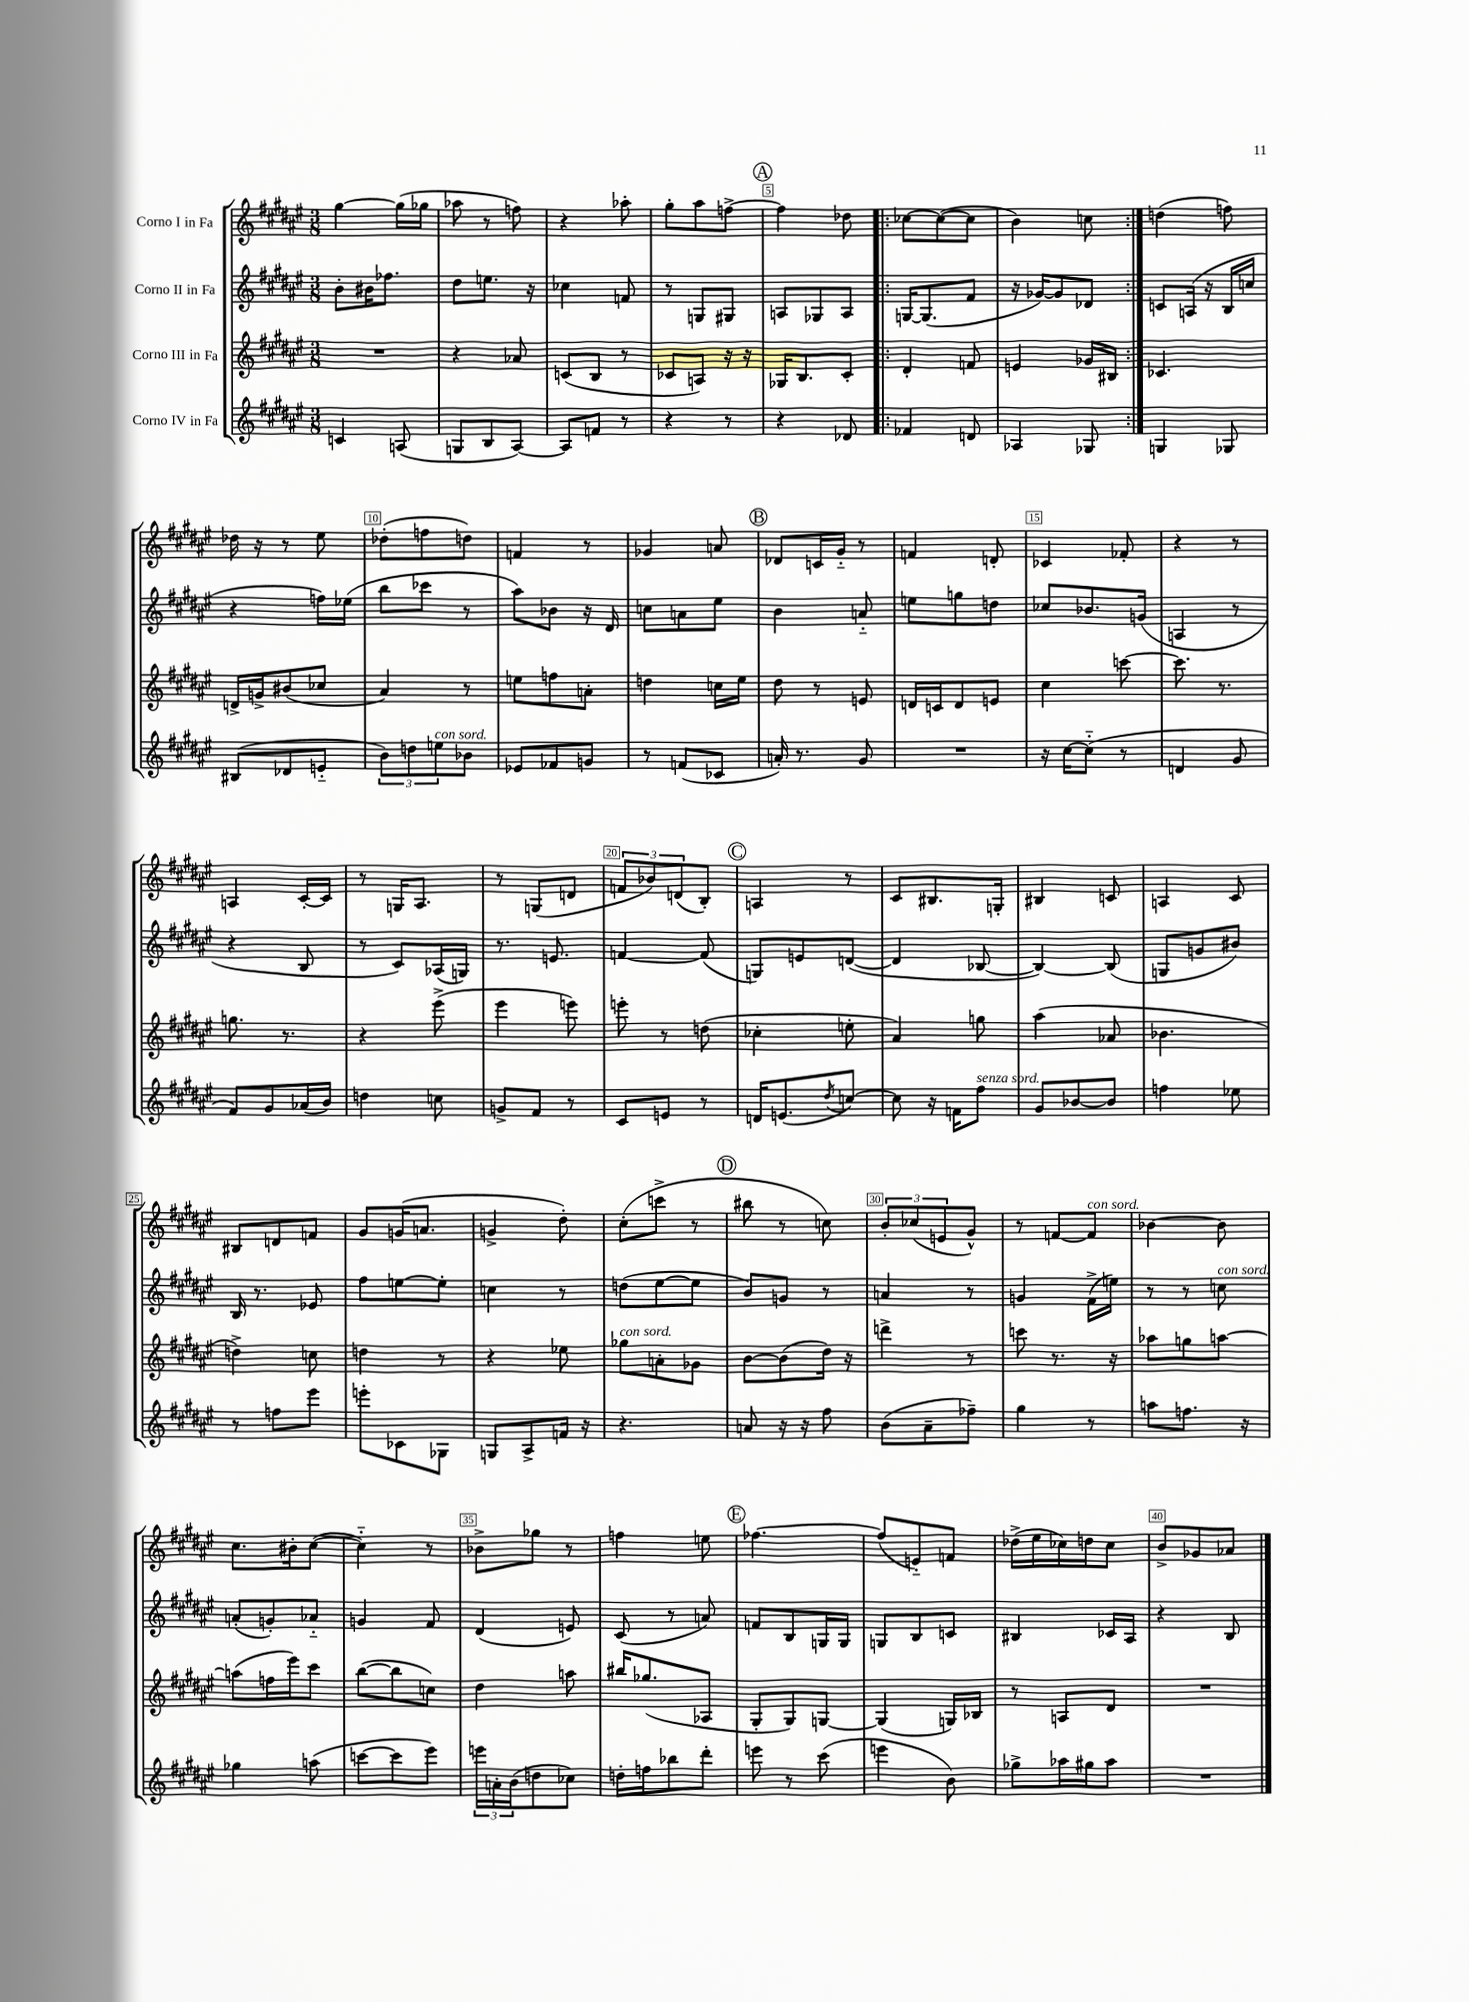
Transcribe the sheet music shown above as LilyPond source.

<<
\new StaffGroup <<
\new Staff = "s0" \with { instrumentName = "Corno I in Fa" } {
    \clef treble \key fis \major \numericTimeSignature \time 3/8
    gis''4~ gis''16( ges''16 |
    aes''8 r8 f''8) |
    r4 aes''8-. |
    gis''8-. ais''8 f''8~-> |
    \mark \markup { \circle "A" } f''4 des''8 |
    \repeat volta 2 { ces''8~ ces''8~( ces''8 |
    b'4) c''8 | }
    d''4( f''8) |
    des''16 r16 r8 eis''8 |
    des''8-.( f''8 d''8) |
    f'4 r8 |
    ges'4 a'8 |
    \mark \markup { \circle "B" } des'8 c'16 gis'16-_ r8 |
    f'4 d'8-. |
    ces'4 fes'8-. |
    r4 r8 |
    a4 cis'16~-. cis'16 |
    r8 g16 ais8. |
    r8 g8( d'8 |
    \tuplet 3/2 { f'8 bes'8) d'8( } b8-.) |
    \mark \markup { \circle "C" } a4 r8 |
    cis'8 bis8. g16-. |
    bis4 c'8 |
    a4 cis'8 |
    bis8 d'8 f'8 |
    gis'8 g'16( a'8. |
    g'4-> dis''8-.) |
    cis''8-.( c'''8-> r8 |
    \mark \markup { \circle "D" } bis''8 r8 c''8) |
    \tuplet 3/2 { b'8-. ces''8( e'8 } gis'8-^) |
    r8 f'8~ f'8^\markup { \italic "con sord." } |
    bes'4~ bes'8 |
    cis''8. bis'16-. cis''8~( |
    cis''4-_) r8 |
    bes'8-> ges''8 r8 |
    f''4 e''8 |
    \mark \markup { \circle "E" } fes''4.~ |
    fes''8( e'8-_) f'8 |
    des''16->( eis''16 ces''16) d''16 ces''8 |
    b'8-> ges'8 aes'8 \bar "|." |
}
\new Staff = "s1" \with { instrumentName = "Corno II in Fa" } {
    \clef treble \key fis \major \numericTimeSignature \time 3/8
    b'8-. bis'16 fes''8. |
    dis''8 e''8. r16 |
    ces''4 f'8 |
    r8 g8 gis8 |
    \mark \markup { \circle "A" } a8 ges8 a8 |
    \repeat volta 2 { g16~ g8.( fis'8 |
    r16 ges'16~) ges'8 des'8 | }
    c'8 a16( r16 b16 c''16 |
    r4 f''16) ees''16( |
    b''8 ces'''8 r8 |
    ais''8) bes'8 r16 dis'16 |
    c''8 a'8 eis''8 |
    \mark \markup { \circle "B" } b'4 a'8-_ |
    e''8 g''8 d''8 |
    ces''8 bes'8. g'16( |
    a4 r8 |
    r4 b8 |
    r8 cis'8) aes16( g16) |
    r8. e'8. |
    f'4~ f'8( |
    \mark \markup { \circle "C" } g8) e'8 d'8~( |
    d'4 bes8~ |
    bes4~) bes8( |
    g8 g'8 bis'8) |
    b16 r8. ees'8 |
    fis''8 e''8~ e''8-. |
    c''4 r8 |
    d''8( eis''8~ eis''8 |
    \mark \markup { \circle "D" } b'8) g'8 r8 |
    a'4 r8 |
    g'4 fis'16->( e''16) |
    r8 r8 c''8^\markup { \italic "con sord." } |
    a'8-.( g'8-.) aes'8-_ |
    g'4 fis'8 |
    dis'4( e'8) |
    cis'8( r8 a'8) |
    \mark \markup { \circle "E" } f'8 b8 g16 g16 |
    g8 b8 c'8 |
    bis4 ces'16 ais16 |
    r4 b8 \bar "|." |
}
\new Staff = "s2" \with { instrumentName = "Corno III in Fa" } {
    \clef treble \key fis \major \numericTimeSignature \time 3/8
    R4. |
    r4 aes'8 |
    c'8( b8 r8 |
    ces'8 a8) r16 r16 |
    \mark \markup { \circle "A" } ges16 b8. cis'8-. |
    \repeat volta 2 { dis'4-. f'8 |
    e'4 ges'16 bis16 | }
    ces'4. |
    d'16-> g'16-> bis'8( ces''8 |
    ais'4) r8 |
    e''8 f''8 a'8-. |
    d''4 c''16 eis''16 |
    \mark \markup { \circle "B" } dis''8 r8 e'8 |
    d'16 c'16 d'8 e'8 |
    cis''4 c'''8~ |
    c'''8. r8. |
    g''8. r8. |
    r4 eis'''8->( |
    eis'''4 e'''8) |
    e'''8-. r8 d''8( |
    \mark \markup { \circle "C" } ces''4-. e''8-. |
    ais'4) g''8 |
    ais''4( aes'8 |
    bes'4. |
    d''4->) c''8 |
    d''4 r8 |
    r4 ees''8 |
    ges''8^\markup { \italic "con sord." } a'8-. ges'8 |
    \mark \markup { \circle "D" } b'8~ b'8( dis''16) r16 |
    d'''4-> r8 |
    c'''8 r8. r16 |
    aes''8 g''8 a''8~ |
    a''8( f''16 eis'''16) cis'''8 |
    b''8~( b''8 c''8) |
    dis''4 a''8 |
    bis''16 ges''8.( aes8 |
    \mark \markup { \circle "E" } gis8-. gis8) g8~ |
    g4( g16) bes16 |
    r8 a8 dis'8 |
    R4. \bar "|." |
}
\new Staff = "s3" \with { instrumentName = "Corno IV in Fa" } {
    \clef treble \key fis \major \numericTimeSignature \time 3/8
    c'4 a8( |
    g8 b8 ais8~) |
    ais8 f'8 r8 |
    r4 r8 |
    \mark \markup { \circle "A" } r4 des'8 |
    \repeat volta 2 { fes'4 d'8 |
    aes4 ges8 | }
    g4 ges8 |
    bis8( des'8 e'8-_ |
    \tuplet 3/2 { b'8) d''8 e''8^\markup { \italic "con sord." } } bes'8 |
    ees'8 fes'8 g'8 |
    r8 f'8( ces'8 |
    \mark \markup { \circle "B" } a'16-.) r8. gis'8 |
    R4. |
    r16 cis''16~ cis''8-_( r8 |
    d'4 gis'8 |
    fis'8) gis'8 aes'16( b'16) |
    d''4 c''8 |
    g'8-> fis'8 r8 |
    cis'8 e'8 r8 |
    \mark \markup { \circle "C" } d'16 e'8.( \acciaccatura { dis''8 } c''8~) |
    c''8 r16 f'16 fis''8^\markup { \italic "senza sord." } |
    gis'8 bes'8~ bes'8 |
    f''4 ees''8 |
    r8 f''8 eis'''8 |
    e'''8-. ces'8 ges8 |
    g8 ais8-> f'16 r16 |
    r4. |
    \mark \markup { \circle "D" } a'8 r16 r16 fis''8 |
    b'8( ais'8-- fes''8--) |
    gis''4 r8 |
    a''8 f''8. r16 |
    ges''4 a''8( |
    c'''8~ c'''8 eis'''8) |
    \tuplet 3/2 { e'''16 a'16-. b'16( } d''8 ces''8) |
    d''16-. f''16 bes''8 dis'''8-. |
    \mark \markup { \circle "E" } e'''8 r8 cis'''8( |
    e'''4 b'8) |
    ges''8-> aes''16 gis''16 aes''8 |
    R4. \bar "|." |
}
>>
>>
\layout { \context { \Score \override BarNumber.break-visibility = ##(#f #t #t) barNumberVisibility = #(every-nth-bar-number-visible 5) \override BarNumber.stencil = #(make-stencil-boxer 0.1 0.3 ly:text-interface::print) } }
